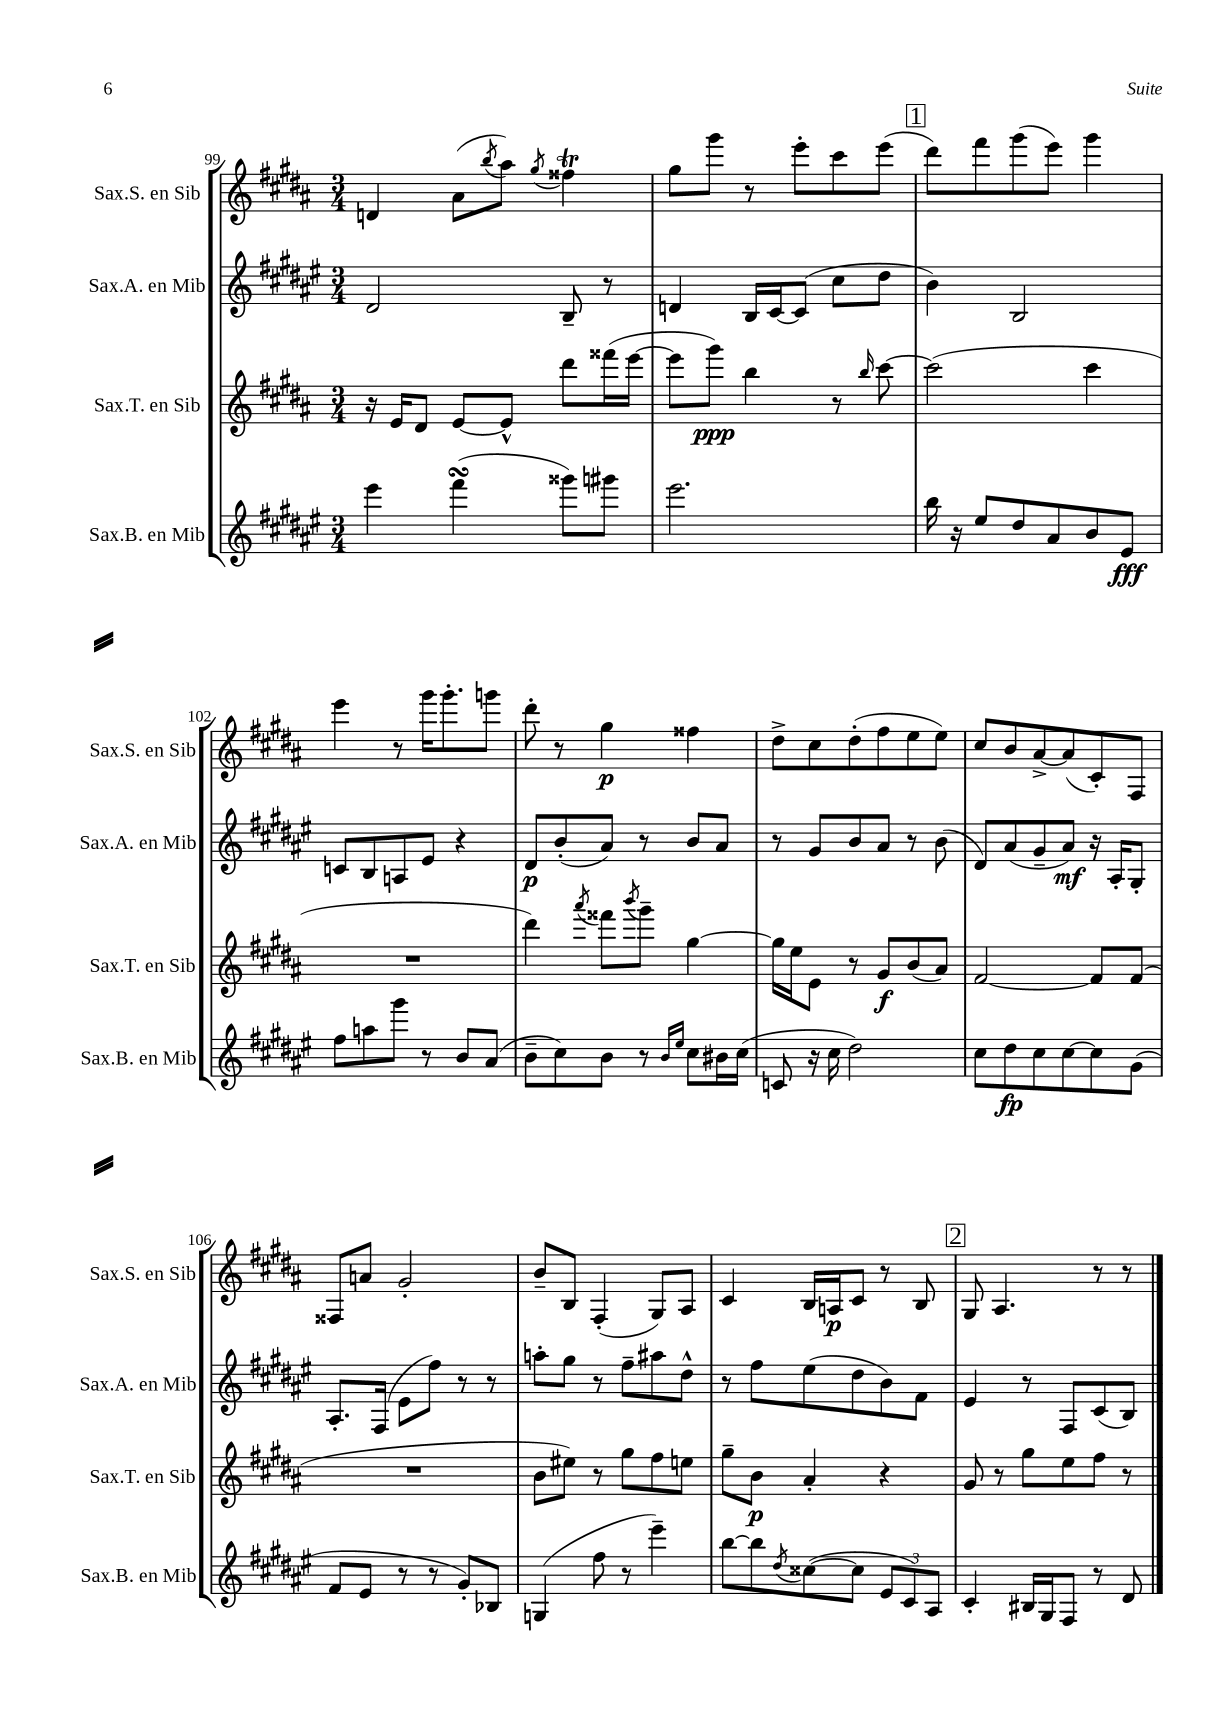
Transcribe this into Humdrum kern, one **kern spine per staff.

**kern	**kern	**kern	**kern
*staff4	*staff3	*staff2	*staff1
*clefG2	*clefG2	*clefG2	*clefG2
*k[f#c#g#d#a#e#]	*k[f#c#g#d#a#]	*k[f#c#g#d#a#e#]	*k[f#c#g#d#a#]
*M3/4	*M3/4	*M3/4	*M3/4
4eee#	16r	2d#	4d
.	16e	.	.
.	8d#	.	.
(4fff#	[8e	.	(8a#
.	.	.	8qbb
.	8e^^]	.	8aa#)
.	.	.	8qgg#
8ggg##)	8ddd#	8B~	4ff##
8ggg#	(16fff##	8r	.
.	[16eee	.	.
=	=	=	=
2.eee#	8eee]	4d	8gg#
.	8ggg#)	.	8ggg#
.	4bb	16B	8r
.	.	[16c#	.
.	.	(8c#]	8eee'
.	8r	8cc#	8ccc#
.	16qqbb	.	.
.	[8ccc#	8dd#	(8eee
=	=	=	=
16bb	(2ccc#]	4b)	8ddd#)
16r	.	.	.
8ee#	.	.	8fff#
8dd#	.	2B	(8ggg#
8a#	.	.	8eee)
8b	4ccc#	.	4ggg#
8e#	.	.	.
=	=	=	=
8ff#	2.r	8c	4eee
8aa	.	8B	.
8ggg#	.	8A	8r
8r	.	8e#	16ggg#
.	.	.	8.ggg#'
8b	.	4r	.
(8a#	.	.	8ggg
=	=	=	=
8b~	4ddd#)	8d#	8ddd#'
8cc#)	.	(8b'	8r
.	8qaaa#	.	.
8b	8fff##	8a#)	4gg#
.	8qbbb	.	.
8r	8ggg#~	8r	.
16qqb	.	.	.
16qqee#	.	.	.
8cc#	[4gg#	8b	4ff##
16b#	.	8a#	.
(16cc#	.	.	.
=	=	=	=
8c	16gg#]	8r	8dd#^
.	16ee	.	.
16r	8e	8g#	8cc#
16cc#	.	.	.
2dd#)	8r	8b	(8dd#'
.	8g#	8a#	8ff#
.	(8b	8r	8ee
.	8a#)	(8b	8ee)
=	=	=	=
8cc#	[2f#	8d#)	8cc#
8dd#	.	(8a#	8b
8cc#	.	8g#~	[8a#^
[8cc#	.	8a#)	(8a#]
8cc#]	8f#]	16r	8c#')
.	.	16A#'	.
(8g#	(8f#	8G#'	8F#
=	=	=	=
8f#	2.r	8.A#'	8F##
8e#	.	.	8a
.	.	(16F#	.
8r	.	8e#	2g#'
8r	.	8ff#)	.
8g#')	.	8r	.
8B-	.	8r	.
=	=	=	=
(4G	8b	8aa'	8b~
.	8ee#)	8gg#	8B
8ff#	8r	8r	(4F#'
8r	8gg#	8ff#~	.
4eee#~)	8ff#	8aa#	8G#)
.	8ee	8dd#^^	8A#
=	=	=	=
[8bb	8gg#~	8r	4c#
8bb]	8b	8ff#	.
8qdd#	.	.	.
([8cc##	4a#'	(8ee#	16B
.	.	.	16A
8cc##]	.	8dd#	8c#
12e#	4r	8b)	8r
12c#)	.	.	.
.	.	8f#	8B
12A#	.	.	.
=	=	=	=
4c#'	8g#	4e#	8G#
.	8r	.	4.A#
16B#	8gg#	8r	.
16G#	.	.	.
8F#	8ee	8F#	.
8r	8ff#	(8c#	8r
8d#	8r	8B)	8r
==	==	==	==
*-	*-	*-	*-
